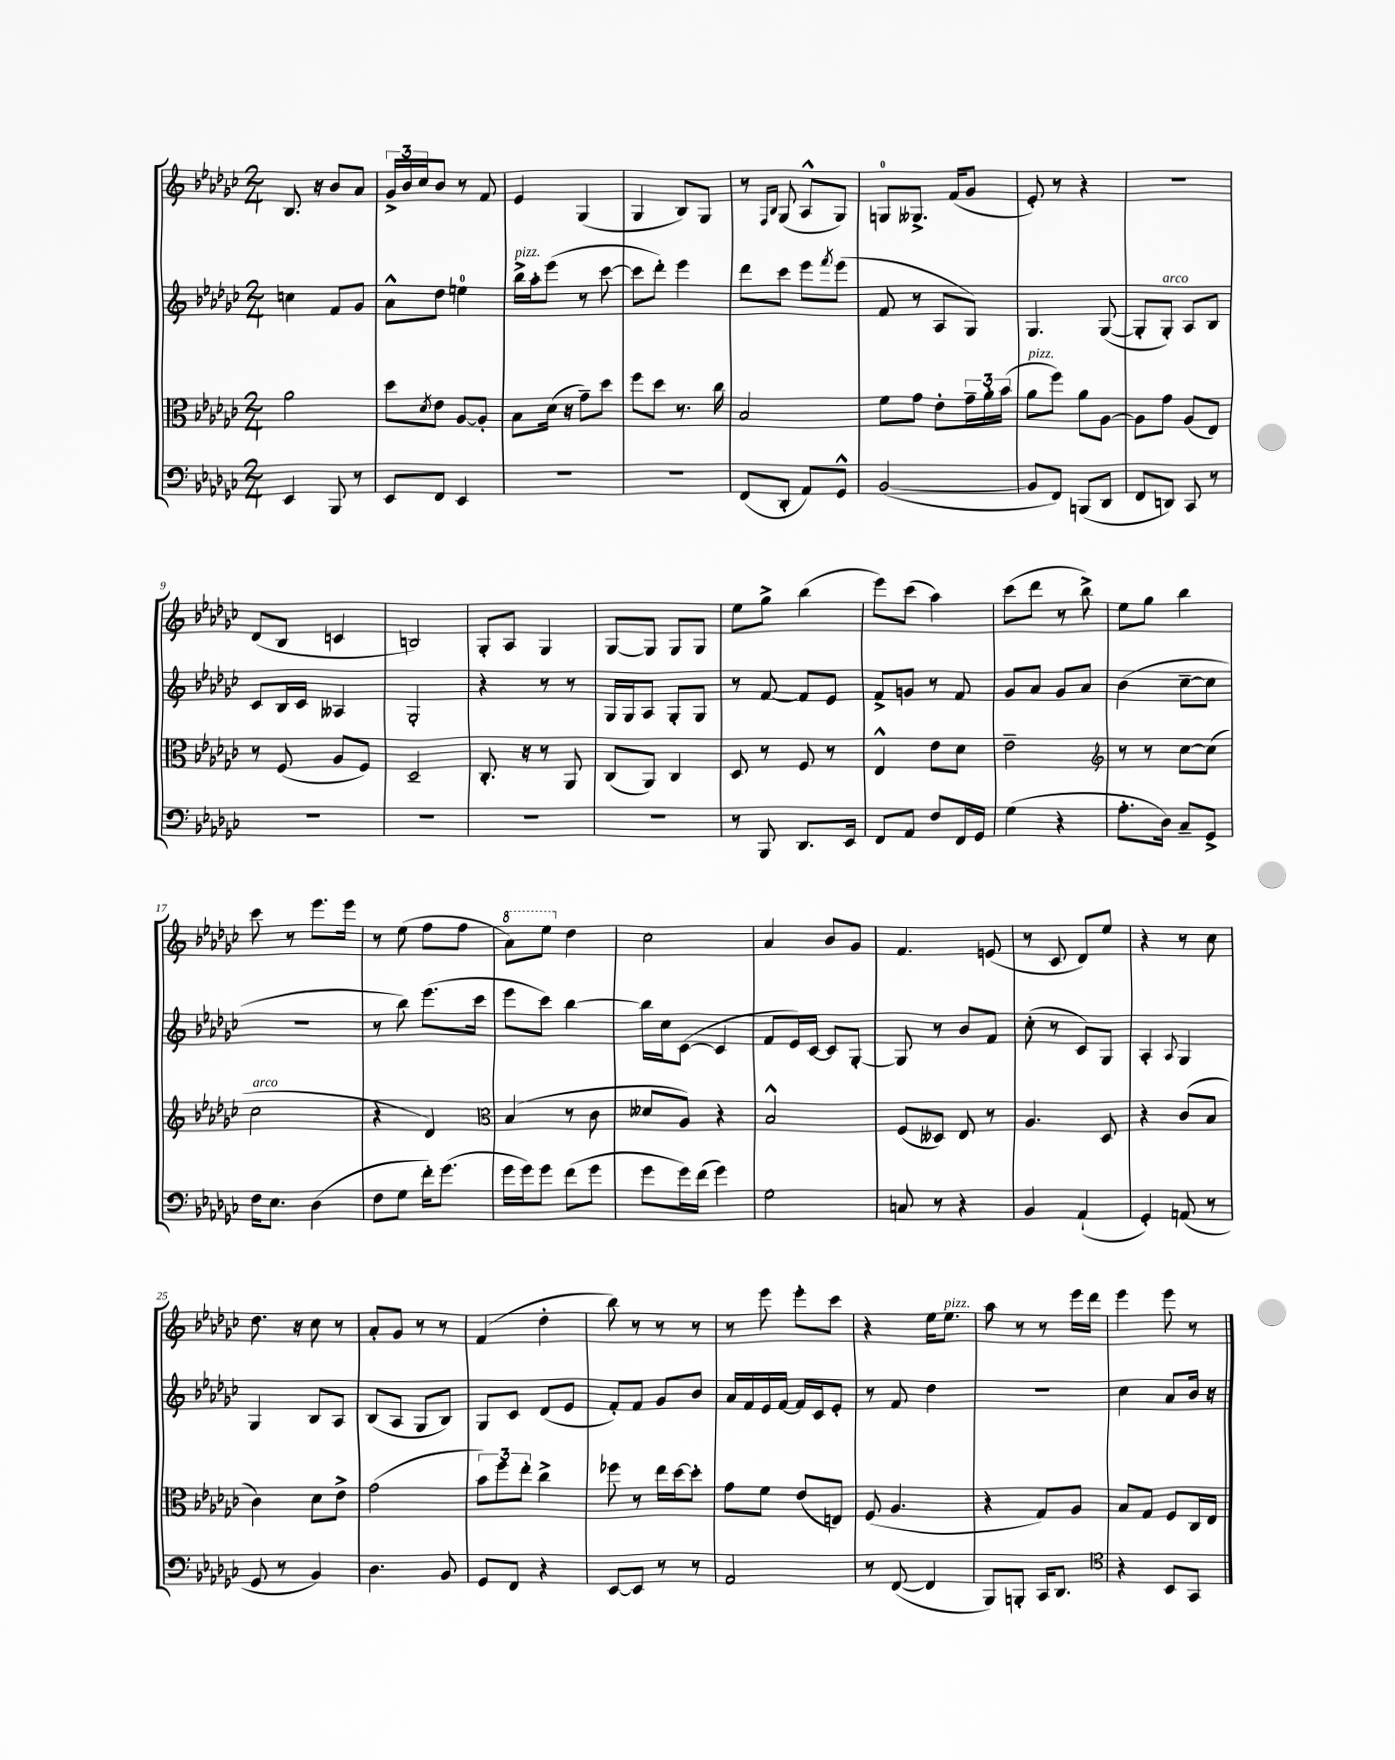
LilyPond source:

<<
\new StaffGroup <<
\new Staff = "s0" {
    \clef treble \key ges \major \numericTimeSignature \time 2/4
    bes8. r16 bes'8 aes'8 |
    \tuplet 3/2 { ges'16-> bes'16 ces''16 } bes'8 r8 f'8 |
    ees'4 ges4( |
    ges4 bes8) ges8 |
    r8 \grace { f16 bes16 } ges8( aes8-^ ges8) |
    g8-0 geses8.-> f'16( ges'8 |
    ees'8-.) r8 r4 |
    R2 |
    des'8( bes8 c'4 |
    b2) |
    ges8-. aes8 ges4 |
    ges8~ ges8 ges8 ges8 |
    ees''8 ges''8-> bes''4( |
    ees'''8) ces'''8( aes''4) |
    ces'''8( des'''8 r8 bes''8->) |
    ees''8 ges''8 bes''4 |
    ces'''8 r8 ees'''8. ees'''16 |
    r8 ees''8( f''8 f''8 |
    \ottava #1 aes''8) ees'''8 \ottava #0 des''4 |
    ces''2 |
    aes'4 bes'8 ges'8 |
    f'4. e'8( |
    r8 ces'8 des'8) ees''8 |
    r4 r8 ces''8 |
    des''8. r16 ces''8 r8 |
    aes'8-. ges'8 r8 r8 |
    f'4( des''4-. |
    bes''8) r8 r8 r8 |
    r8 ees'''8 ees'''8-. ces'''8 |
    r4 ees''16 ees''8.^\markup { \italic "pizz." } |
    aes''8 r8 r8 ees'''16 des'''16 |
    ees'''4 ees'''8 r8 \bar "|." |
}
\new Staff = "s1" {
    \clef treble \key ges \major \numericTimeSignature \time 2/4
    c''4 f'8 ges'8 |
    aes'8-^ des''8 e''4-0 |
    bes''16->^\markup { \italic "pizz." } aes''16-. ees'''8( r8 ces'''8~ |
    ces'''8 des'''8-.) ees'''4 |
    des'''8 ces'''8 ees'''8 \acciaccatura { f'''8 } ees'''8( |
    f'8 r8 aes8 ges8) |
    ges4. ges8~( |
    ges8-. ges8-.^\markup { \italic "arco" }) aes8 bes8 |
    ces'8 bes16 ces'16 aeses4 |
    ges2-. |
    r4 r8 r8 |
    ges16 ges16 aes8 ges8-. ges8 |
    r8 f'8~ f'8 ees'8 |
    f'8-> g'8 r8 f'8 |
    ges'8 aes'8 ges'8 aes'8 |
    bes'4( ces''8~-- ces''8 |
    r2 |
    r8 bes''8) ees'''8.( ces'''16 |
    ees'''8 ces'''8) bes''4~ |
    bes''16 ces''16 ces'8~( ces'4 |
    f'8 ees'16) ces'16~ ces'8 ges8~-. |
    ges8 r8 bes'8 f'8 |
    ces''8-.( r8 ces'8) ges8 |
    aes4-. \appoggiatura { aes8 } ges4 |
    ges4 bes8 aes8 |
    bes8( aes8 ges8 bes8) |
    ges8 ces'8 des'8( ees'8 |
    f'8-.) f'8 ges'8 bes'8 |
    aes'16 f'16 ees'16 f'16~ f'16 ces'16 ees'8-. |
    r8 f'8 des''4 |
    R2 |
    ces''4 aes'8 bes'16 r16 \bar "|." |
}
\new Staff = "s2" {
    \clef alto \key ges \major \numericTimeSignature \time 2/4
    aes'2 |
    des''8 \acciaccatura { des'8 } ees'8 aes8~ aes8-. |
    bes8 des'16( r16 ges'8--) des''8 |
    f''8 des''8 r8. ces''16 |
    bes2 |
    f'8 ges'8 ees'8-. \tuplet 3/2 { ges'16-- aes'16-. bes'16( } |
    aes'8^\markup { \italic "pizz." } f''8) aes'8 aes8~ |
    aes8 ges'8 aes8( ees8) |
    r8 f8( aes8 f8) |
    des2-- |
    ces8.-. r16 r8 aes,8 |
    ces8( aes,8) ces4 |
    des8 r8 f8 r8 |
    ees4-^ ees'8 des'8 |
    ees'2-- |
    \clef treble r8 r8 ces''8~ ces''8( |
    ces''2^\markup { \italic "arco" } |
    r4 des'4) |
    \clef alto bes4( r8 ces'8 |
    deses'8 aes8) r4 |
    bes2-^ |
    f8( deses8) ees8 r8 |
    aes4. des8 |
    r4 ces'8( bes8 |
    ces'4) des'8 ees'8-> |
    ges'2( |
    \tuplet 3/2 { bes'8) f''8 ees''8-. } ces''4-> |
    fes''8 r8 ees''16 des''16~ des''8-. |
    ges'8 f'8 ees'8( e8) |
    f8( aes4. |
    r4 ges8) aes8 |
    bes8 ges8 f8 ces16 ees16 \bar "|." |
}
\new Staff = "s3" {
    \clef bass \key ges \major \numericTimeSignature \time 2/4
    ees,4 bes,,8 r8 |
    ees,8 f,8 ees,4 |
    R2 |
    R2 |
    f,8( des,8-. aes,8) ges,8-^ |
    bes,2~( |
    bes,8 f,8) b,,8( des,8 |
    f,8 d,8) ces,8 r8 |
    R2 |
    R2 |
    R2 |
    R2 |
    r8 bes,,8 des,8. ees,16 |
    f,8 aes,8 f8 f,16 ges,16 |
    ges4( r4 |
    aes8.-. des16) ces8-- ges,8-> |
    f16 ees8. des4( |
    f8 ges8 f'16-.) ges'8.( |
    ges'16 ges'16) ges'8 f'8( ges'8 |
    ges'8 ges'16) f'16( ges'4) |
    ges2 |
    c8 r8 r4 |
    bes,4 aes,4-!( |
    ges,4-.) a,8( r8 |
    ges,8 r8 bes,4) |
    des4. bes,8 |
    ges,8 f,8 r4 |
    ees,8~ ees,8 r8 r8 |
    aes,2 |
    r8 f,8~( f,4 |
    bes,,8) b,,8-. ces,16 des,8. |
    \clef tenor r4 bes,8 ges,8 \bar "|." |
}
>>
>>
